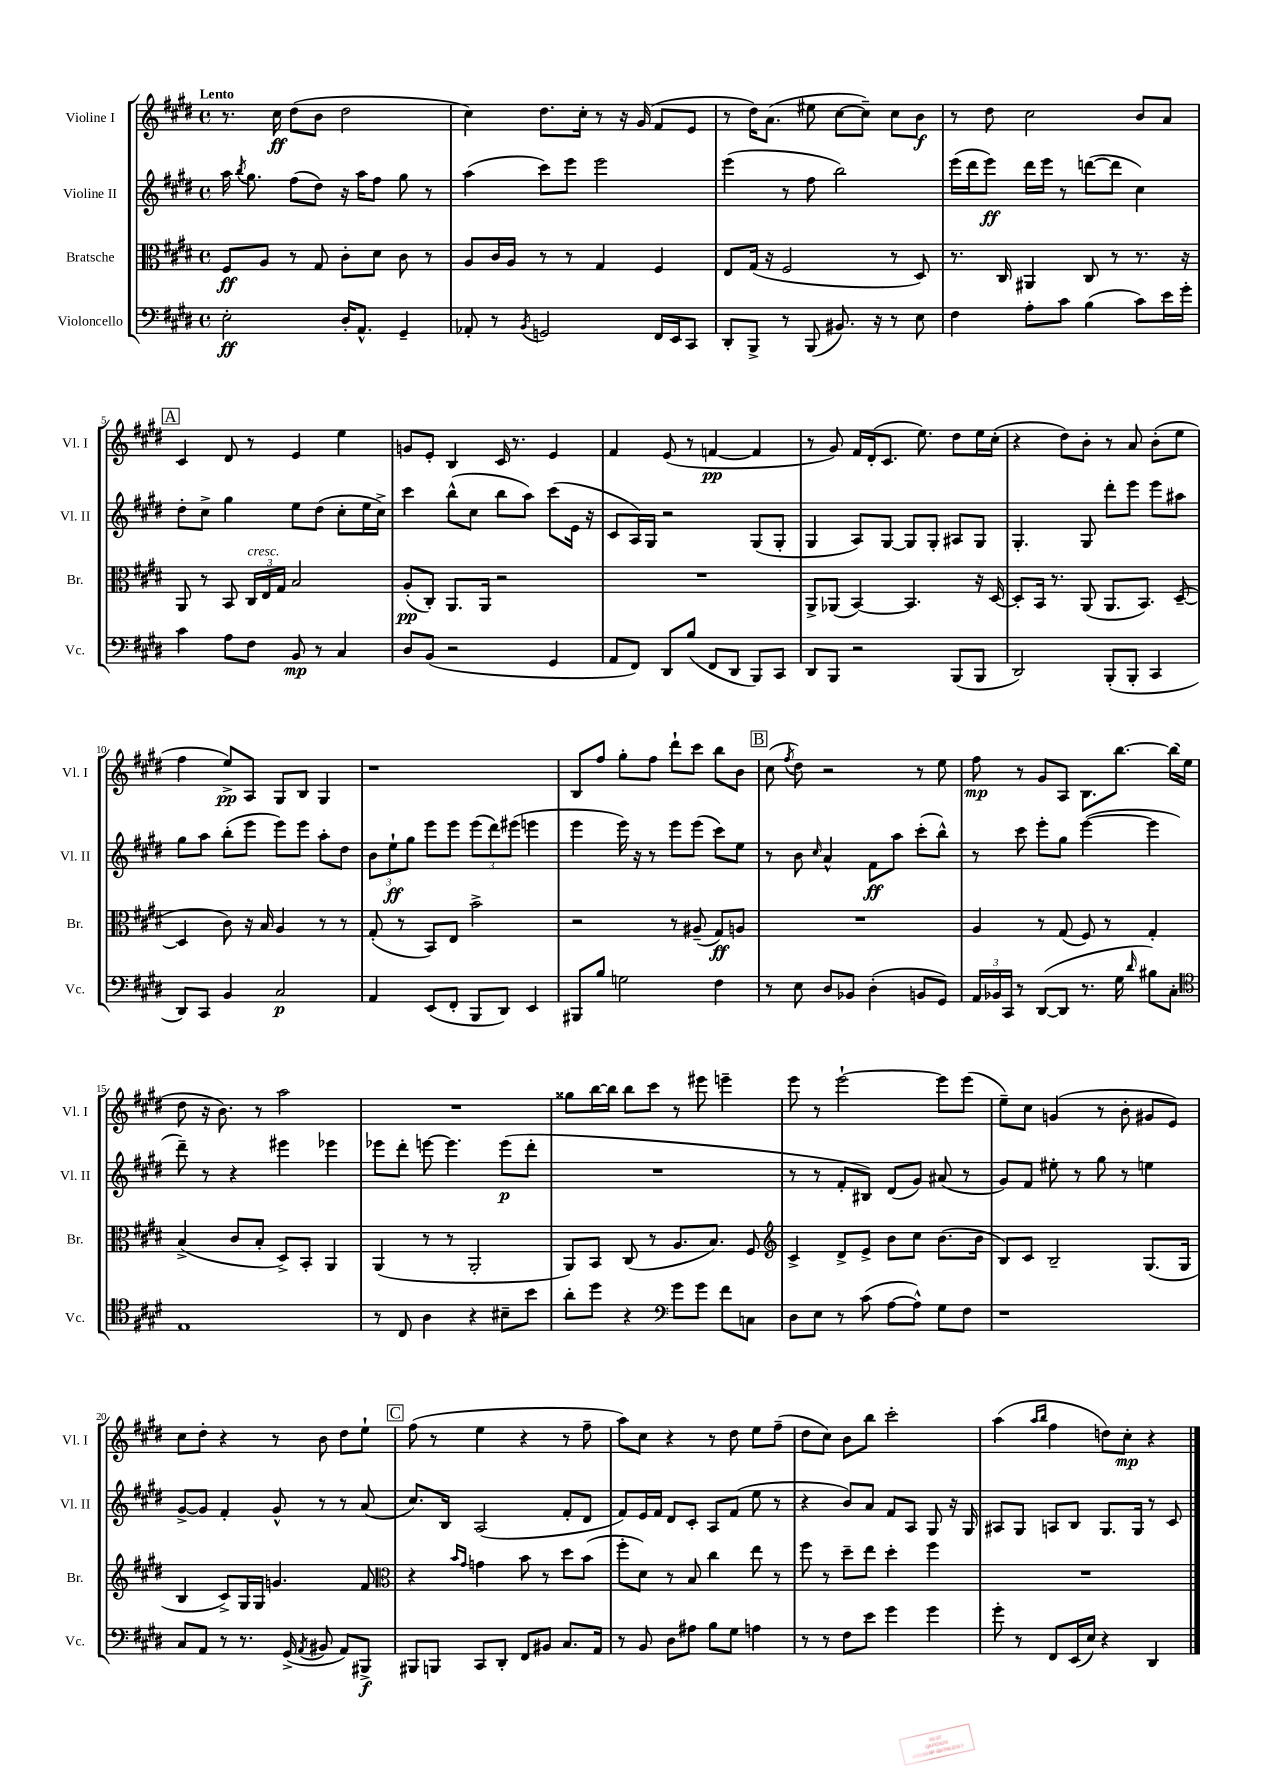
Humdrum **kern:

**kern	**kern	**kern	**kern
*staff4	*staff3	*staff2	*staff1
*clefF4	*clefC3	*clefG2	*clefG2
*k[f#c#g#d#]	*k[f#c#g#d#]	*k[f#c#g#d#]	*k[f#c#g#d#]
*M4/4	*M4/4	*M4/4	*M4/4
*met(c)	*met(c)	*met(c)	*met(c)
2E'	8F#	16aa	8.r
.	.	8qbb	.
.	.	8.gg#	.
.	8A	.	.
.	.	.	16cc#
.	8r	(8ff#	(8dd#
.	8G#	8dd#)	8b
16D#'	8c#'	16r	2dd#
8.AA^^	.	16aa	.
.	8d#	8ff#	.
4GG#~	8c#	8gg#	.
.	8r	8r	.
=	=	=	=
8AA-'	8A	(4aa	4cc#)
8r	16c#	.	.
.	16A	.	.
8qBB	.	.	.
2GG	8r	8ccc#)	8.dd#
.	8r	8eee	.
.	.	.	16cc#'
.	4G#	2eee	8r
.	.	.	16r
.	.	.	(16g#
16FF#	4F#	.	8f#
16EE	.	.	.
8CC#	.	.	8e
=	=	=	=
8DD#'	8E	(4eee	8r
8BBB^	(16G#	.	16dd#)
.	16r	.	(8.a
8r	2F#	8r	.
(8BBB	.	8ff#	8ee#
8.BB#)	.	2bb)	[8cc#
.	.	.	8cc#~])
16r	.	.	.
8r	8r	.	8cc#
8E	8D#)	.	8b
=	=	=	=
4F#	8.r	(16eee	8r
.	.	16ddd#	.
.	.	8eee)	8dd#
.	16C#	.	.
8A'	4AA#	16ddd#	2cc#
.	.	16eee	.
8c#	.	8r	.
(4B	8C#	([8ddd	.
.	8r	8ddd]	.
8c#)	8.r	4cc#)	8b
16e	.	.	8a
16g#'	16r	.	.
=	=	=	=
4c#	8AA	8dd#'	4c#
.	8r	8cc#^	.
8A	8BB	4gg#	8d#
8F#	24C#	.	8r
.	24E	.	.
.	24G#	.	.
8BB	2B	8ee	4e
8r	.	(8dd#	.
4C#	.	8cc#'	4ee
.	.	16ee	.
.	.	16cc#^)	.
=	=	=	=
8D#	(8A'	4ccc#	8g
(8BB	8C#')	.	8e'
2r	8.AA	(8bb^^	4B
.	.	8cc#	.
.	16AA	.	.
.	2r	8bb	16c#
.	.	.	8.r
.	.	8aa)	.
4GG#	.	(8ccc#	4e
.	.	16e	.
.	.	16r	.
=	=	=	=
8AA	1r	8c#	4f#
8FF#)	.	16A)	.
.	.	16G#	.
8DD#	.	2r	(8e
(8B	.	.	8r
8FF#	.	.	[4f
8DD#	.	.	.
8BBB)	.	(8G#	4f]
8CC#	.	8G#'	.
=	=	=	=
8DD#	8AA^	4G#	8r
8BBB	(8AA-	.	8g#)
2r	[4BB)	8A)	16f#
.	.	.	(16d#'
.	.	[8G#	8.c#
.	4.BB]	8G#]	.
.	.	.	8.ee)
.	.	8G#'	.
(8BBB	.	8A#	8dd#
8BBB	16r	8G#	16ee
.	[16D#	.	(16cc#'
=	=	=	=
2DD#)	8D#']	4.G#'	4r
.	16BB	.	.
.	8.r	.	.
.	.	.	8dd#)
.	(8AA	8G#	8b'
(8BBB'	8.AA	8ddd#'	8r
8BBB'	.	8eee	8a
.	8.BB)	.	.
4CC#	.	8eee	(8b'
.	([8D#~	8aa#	8ee
=	=	=	=
8DD#)	4D#]	8gg#	4ff#
8CC#	.	8aa	.
4BB	8c#)	(8bb'	8ee^)
.	16r	8eee	8A
.	16B	.	.
2C#	4A	8eee)	8G#
.	.	8eee	8B
.	8r	8aa'	4G#
.	8r	8dd#	.
=	=	=	=
4AA	(8G#'	12b	1r
.	.	12ee`	.
.	8r	.	.
.	.	12gg#	.
(8EE	8BB)	8eee	.
8FF#'	8E	8eee	.
8BBB	2b^	(12eee	.
.	.	12ddd#)	.
8DD#)	.	.	.
.	.	(12eee#	.
4EE	.	4eee	.
=	=	=	=
8BBB#	2r	4eee	8B
8B	.	.	8ff#
2G	.	16eee)	8gg#'
.	.	16r	.
.	.	8r	8ff#
.	8r	8eee	8ddd#`
.	(8A#~	(8eee	8ccc#
4F#	8G#)	8ccc#)	8bb
.	8A	8ee	8b
=	=	=	=
8r	1r	8r	(8cc#
.	.	.	8qff#
8E	.	8b	8dd#)
.	.	16qqcc#	.
8D#	.	4a^^	2r
8BB-	.	.	.
(4D#'	.	8f#	.
.	.	8aa	.
8BB	.	(8ccc#'	8r
8GG#)	.	8bb^^)	8ee
=	=	=	=
24AA	4A	8r	8ff#
24BB-	.	.	.
24CC#	.	.	.
8r	.	8ccc#	8r
([8DD#	8r	8eee'	8g#
8DD#]	(8G#	8gg#	8A
8.r	8F#)	([4eee	8.B
.	8r	.	.
16G#	.	.	[8.bb
16qqd#	.	.	.
8B#)	4G#'	4eee]	.
8C#'	.	.	(16bb]
.	.	.	16ee
=	=	=	=
*clefC4	*	*	*
1E	(4B^	8ddd#~)	8dd#
.	.	8r	16r
.	.	.	8.b)
.	8c#	4r	.
.	8B'	.	8r
.	8D#^)	4eee#	2aa
.	8BB'	.	.
.	4AA	4eee-	.
=	=	=	=
8r	(4AA	8eee-	1r
8C#	.	8ddd#'	.
4A	8r	[8eee	.
.	8r	4.eee]	.
4r	2AA'	.	.
8B#~	.	(8eee	.
8b	.	8ddd#'	.
=	=	=	=
8a'	8AA)	1r	8gg##
8dd#	8BB	.	[16bb
.	.	.	16bb]
4r	(8C#	.	8bb
.	8r	.	8ccc#
*clefF4	*	*	*
8g#	8.A	.	8r
8g#	.	.	8eee#
.	8.B)	.	.
8f#	.	.	4eee~
8C	8F#	.	.
=	=	=	=
*	*clefG2	*	*
8D#	4c#^	8r	8eee
8E	.	8r	8r
8r	8d#^	8f#'	[2eee`
(8c#	8e^	8B#)	.
[8A	8b	(8d#	.
8A^^])	8cc#	8g#)	.
8G#	(8.b	(8a#	8eee]
8F#	.	8r	(8eee
.	16b	.	.
=	=	=	=
1r	8B)	8g#)	8ee~)
.	8c#	8f#	8cc#
.	2B~	8ee#'	(4g
.	.	8r	.
.	.	8gg#	8r
.	.	8r	8b'
.	(8.G#	4ee	8g#
.	.	.	8e)
.	16G#	.	.
=	=	=	=
8C#	4B	[8g#^	8cc#
8AA	.	8g#]	8dd#'
8r	8c#^)	4f#'	4r
8.r	16G#	.	.
.	16G#	.	.
.	4.g	8g#^^	8r
(16GG#^	.	.	.
8qAA	.	.	.
8BB#	.	8r	8b
8AA)	.	8r	8dd#
8BBB#^	8f#	(8a	8ee`
=	=	=	=
*	*clefC3	*	*
8BBB#	4r	8.cc#)	(8ff#
8BBB	.	.	8r
.	.	16B	.
.	16qqb	.	.
.	16qqg#	.	.
8CC#	4g	(2A	4ee
8DD#'	.	.	.
8FF#	8b	.	4r
8BB#	8r	.	.
8.C#	8dd#	8f#'	8r
.	(8b	8d#	8ff#~
16AA	.	.	.
=	=	=	=
8r	8ff#'	8f#)	8aa)
8BB	8d#)	16e	8cc#
.	.	16f#	.
8D#	8r	8d#	4r
8A#	8B	8c#'	.
8B	4cc#	8A	8r
8G#	.	(8f#	8dd#
4A	8ee	8ee	8ee
.	8r	8r	(8ff#~
=	=	=	=
8r	8ff#	4r	8dd#
8r	8r	.	8cc#)
8F#	8dd#~	8b)	8b
8e	8ee	8a	8bb
4g#	4dd#'	8f#	2ccc#'
.	.	8A	.
4g#	4ff#	8G#	.
.	.	16r	.
.	.	16G#	.
=	=	=	=
8g#'	1r	8A#	(4aa
8r	.	8G#	.
.	.	.	16qqaa
.	.	.	16qqbb
8FF#	.	8A	4ff#
(16EE	.	8B	.
16E)	.	.	.
4r	.	8.G#	8dd)
.	.	.	8cc#'
.	.	16G#	.
4DD#	.	8r	4r
.	.	8c#	.
==	==	==	==
*-	*-	*-	*-
